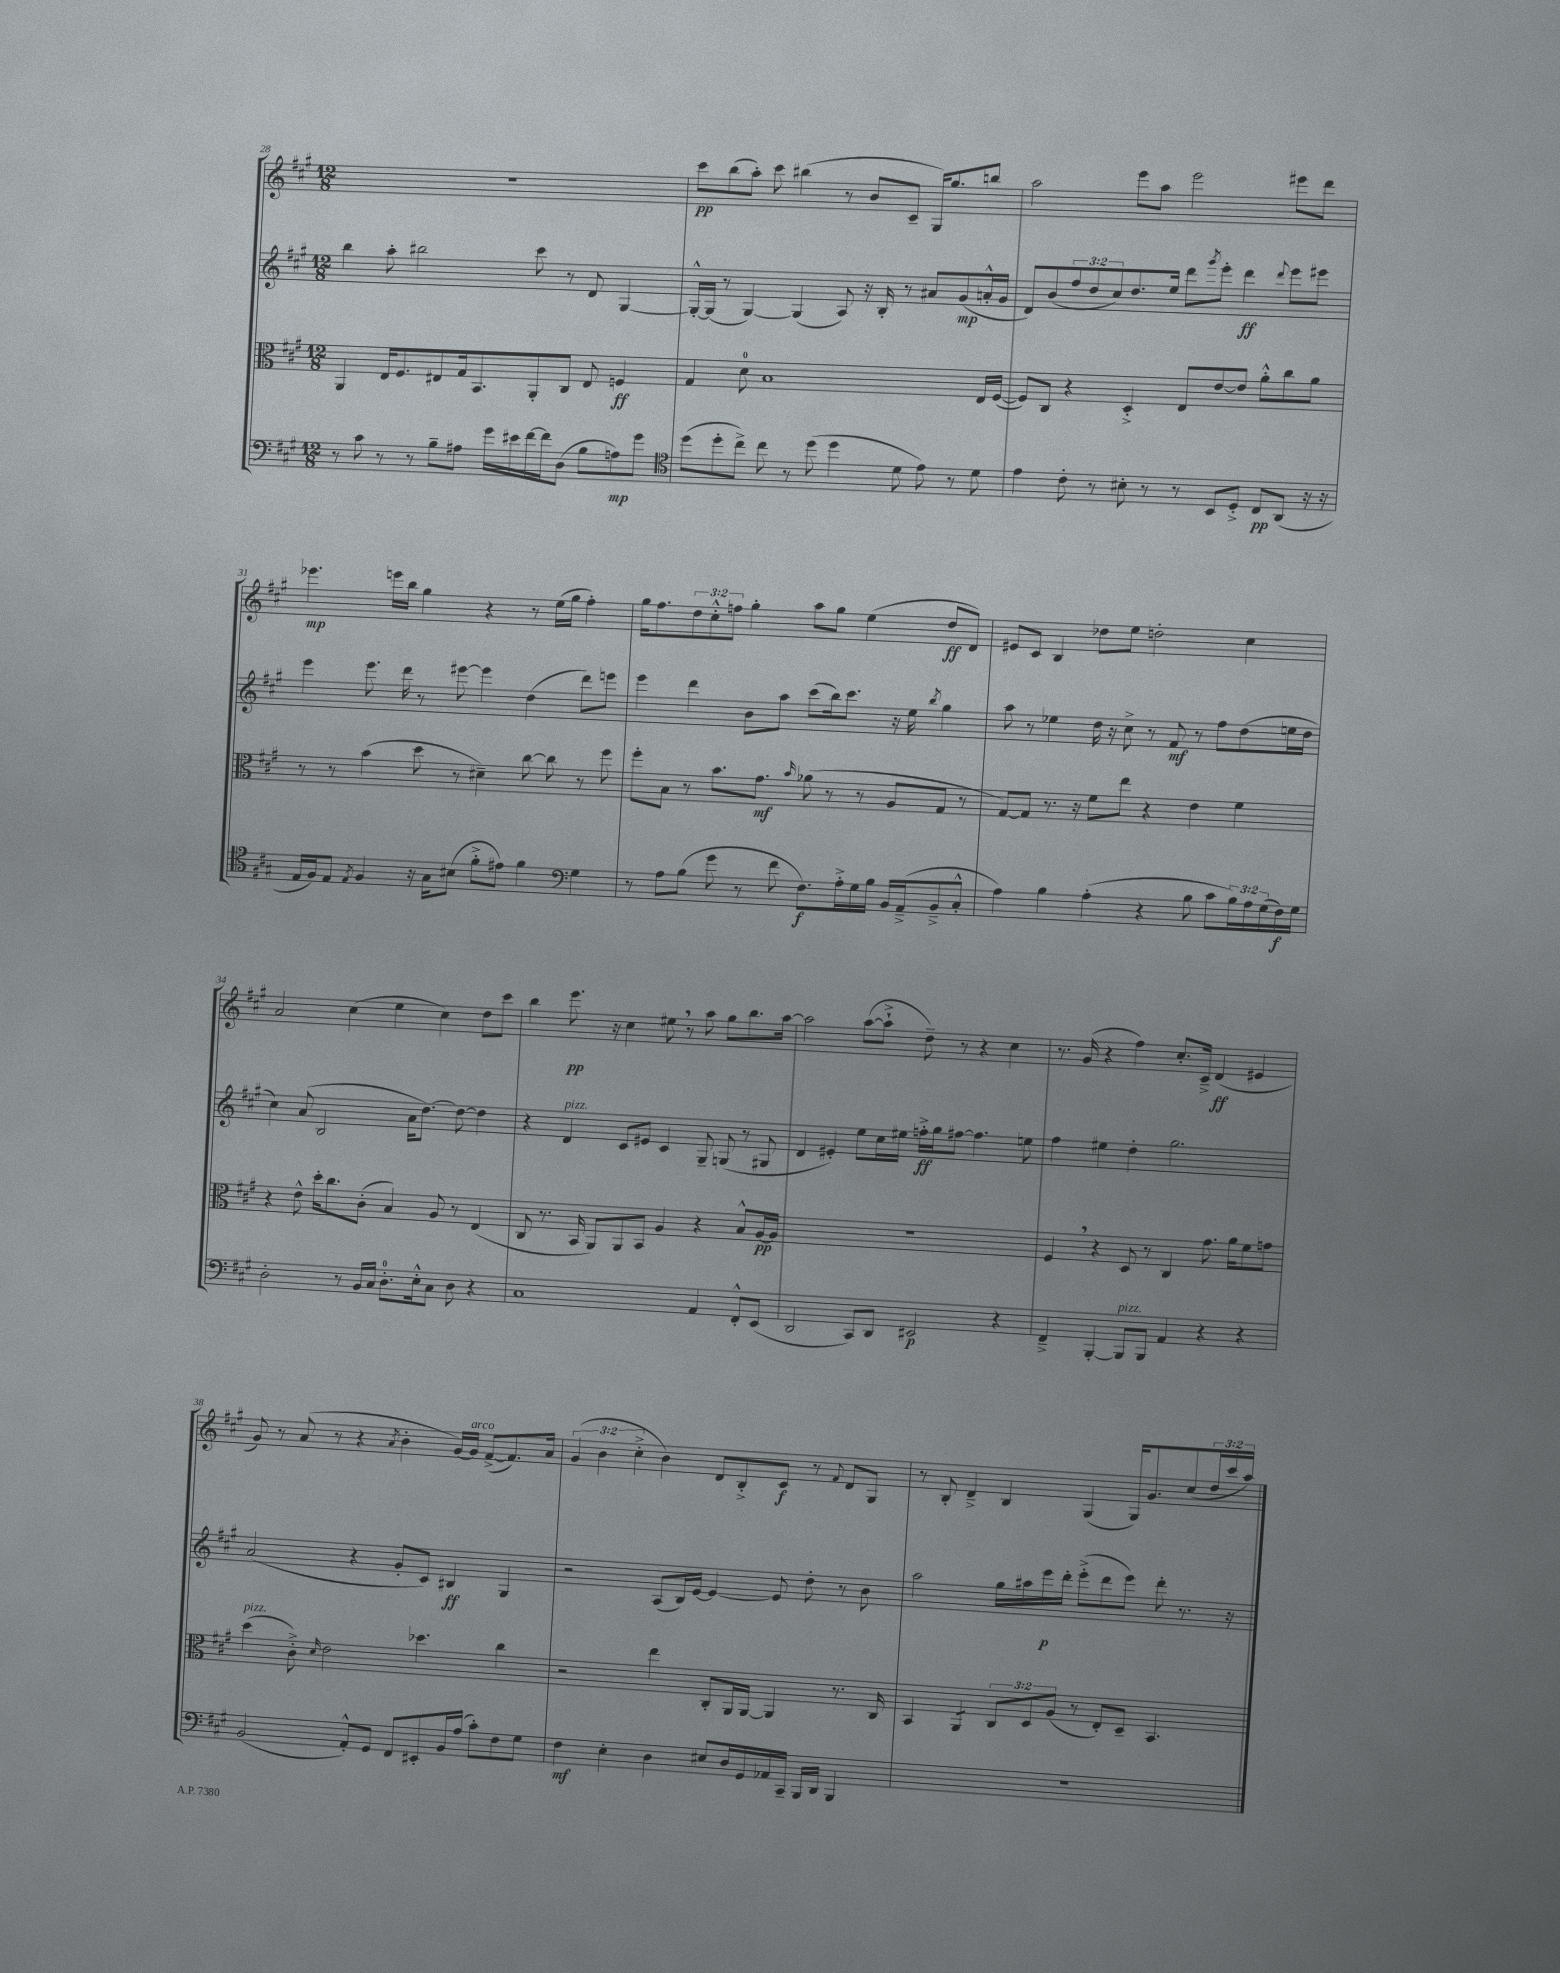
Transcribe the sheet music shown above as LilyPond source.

<<
\new StaffGroup <<
\new Staff = "s0" {
    \clef treble \key a \major \numericTimeSignature \time 12/8 \override Staff.TupletNumber.text = #tuplet-number::calc-fraction-text
    R1. |
    cis'''8\pp b''8( a''8-.) cis'''8 bis''4( r8 b'8 cis'8-- gis16) gis''8. b''8 |
    a''2 e'''8 a''8 e'''2 eis'''8 d'''8 |
    ees'''4.\mp e'''16 b''16 gis''4 r4 r8 e''16( gis''16 fis''4-.) |
    gis''16 fis''8. \tuplet 3/2 { d''8 cis''8-.-^ f''8 } gis''4-. a''8 gis''8 e''4( d''8\ff d'8) |
    eis'8 cis'8 b4 des''8 e''8 d''2-. cis''4 |
    a'2 cis''4( e''4 cis''4) d''8 cis'''8 |
    b''4 e'''8.\pp r16 cis''4 eis''8 \breathe r8 a''8 gis''8 b''8. a''16~ |
    a''2 a''8~( a''8-!-> d''8--) r8 r4 cis''4 |
    r8. gis'16( r4 fis''4) cis''8.-. cis'16---> d'4\ff( eis'4 |
    gis'8) r8 a'8( r8 r4 \acciaccatura { a'8 } b'4-. gis'16~) gis'16^\markup { \italic "arco" } fis'8~->( fis'8.) a'16 |
    \tuplet 3/2 { gis'4( b'4 cis''4-.-> } b'4) d'8 b8-.-> cis'8\f r8 \appoggiatura { fis'8 } d'8 gis8 |
    r8 b8-. d'4---> b4 gis4( gis16) gis'8. cis''8( \tuplet 3/2 { d''16 cis'''16 a''16) } \bar "|." |
}
\new Staff = "s1" {
    \clef treble \key a \major \numericTimeSignature \time 12/8 \override Staff.TupletNumber.text = #tuplet-number::calc-fraction-text
    b''4 a''8-. bis''2 cis'''8 r8 d'8 gis4~ |
    gis16~-.-^ gis16( r8 gis4~) gis4( a8) r16 b16-. r8 ais'8 gis'8\mp( a'16-.-^ gis'16 |
    d'8) b'8( \tuplet 3/2 { fis''8 d''8 cis''8) } d''8. e''16 d'''8 \acciaccatura { gis'''8 } e'''8-. d'''4\ff \appoggiatura { d'''8 } e'''8 eis'''8 |
    e'''4 e'''8. d'''16 r8 eis'''8~ eis'''4 d''4( d'''8) e'''8 |
    e'''4 d'''4 b'8 a''8 cis'''8( b''16) cis'''8. r16 e''16 \acciaccatura { b''8 } gis''4 |
    a''8 r8 ees''4 d''16 r16 cis''8-> r8 fis'8\mf r8 fis''8 d''8( e''16 d''16 |
    cis''4) a'8( b2 a'16 d''8.~) d''8~ d''4 |
    r4 d'4^\markup { \italic "pizz." } cis'8 eis'8 cis'4 gis8-- g8( r8 gis8 |
    d'4 eis'4-.) e''8 cis''16 eis''16 f''16-.->\ff gis''16 fis''8~ fis''4. e''8 |
    fis''4 eis''4 d''4-. gis''2. |
    a'2( r4 gis'8-. cis'8) bis4\ff gis4 |
    r2 a8( b16) e'16~ e'4~ e'8 d''8-. r8 b'8 |
    a''2 gis''16 ais''16 e'''16\p d'''16-. e'''8-.->( d'''8 e'''8) d'''8-. r8. r16 \bar "|." |
}
\new Staff = "s2" {
    \clef alto \key a \major \numericTimeSignature \time 12/8 \override Staff.TupletNumber.text = #tuplet-number::calc-fraction-text
    a,4 e16 fis8. eis8 gis16 b,8. a,8-. cis8 eis8 f4\ff |
    gis4 d'8-0 b1 e16 fis16~( |
    fis8) cis8 r4 d4-.-> e8 e'8~ e'8 a'8-.-^ cis''8 a'8 |
    r8 r8 b'4( d''8 r8 dis'4--) cis''8~ cis''8 r8 fis''8 |
    fis''8-. b8 r8 b'8. gis'8.\mf \grace { b'16 } aes'8( r8 r8 a8 gis8 r8 |
    gis8~) gis8 r8. r16 fis'8 e''8 r4 e'4 fis'4 |
    r4 e'8-^ d''16-. cis''8. cis'8-.( b4) a8 r8 e4( |
    cis8 r8. b,16 a,8) a,8 b,8 a4 r4 b8-^ a16~\pp a16 |
    R1. |
    fis4 \breathe r4 d8 r8 cis4 gis'8. a'16 fis'8 g'8 |
    d''4^\markup { \italic "pizz." }( cis'8-.->) \grace { d'16 } e'2 des''4. cis''4 |
    r2 e''4 cis8-. a,16 a,16~ a,4 r8. cis16 |
    b,4 a,4:8 \tuplet 3/2 { cis8 d8 a8( } r8 e8-.) d8-- b,4. \bar "|." |
}
\new Staff = "s3" {
    \clef bass \key a \major \numericTimeSignature \time 12/8 \override Staff.TupletNumber.text = #tuplet-number::calc-fraction-text
    r8 cis'8 r8 r8 b8-- ais8 gis'16 eis'16 fis'16~ fis'16 d8( b8 a8\mp) gis'8 |
    \clef tenor d''8( d''8-. cis''8->) cis''8 r8 d''8( d''4 d'8 e'8) r8 d'8 |
    e'4 cis'8-. r8 bis8-. r8 r8 b,8 d8-.-> cis8\pp a,8( r16 r16 |
    e16 fis16) e8 \acciaccatura { e8 } fis4 r16 gis16 bis8( fis'8-.-> eis'8) fis'4 \clef bass gis4 |
    r8 a8 b8( gis'8 r8 fis'8 fis8.\f) a16-.-> gis16 b16 b,16 a,16--->( b,8---> cis8-.-^ |
    a4) b4 a4-.( r4 b8 cis'8 \tuplet 3/2 { b16) a16 gis16( } fis16\f) gis16 |
    d2-. r8 b,16 cis16 d8.-0-. e16-.-^ cis8 d8 r4 |
    cis1 a,4 fis,8-.-^ e,8( |
    d,2 cis,8) d,8 eis,2\p r4 |
    fis,4---> b,,4~-. b,,8^\markup { \italic "pizz." } b,,8 a,4 r4 r4 |
    b,2( a,8-.-^) gis,8 fis,8 eis,8-. b,16 a16( cis'8-.) fis8 gis8 |
    fis4\mf e4-. d4 eis8 d16 gis,16 aes,16 cis,16-- b,,16 d,16 b,,4 |
    R1. \bar "|." |
}
>>
>>
\layout { \context { \Score currentBarNumber = #28 } }
